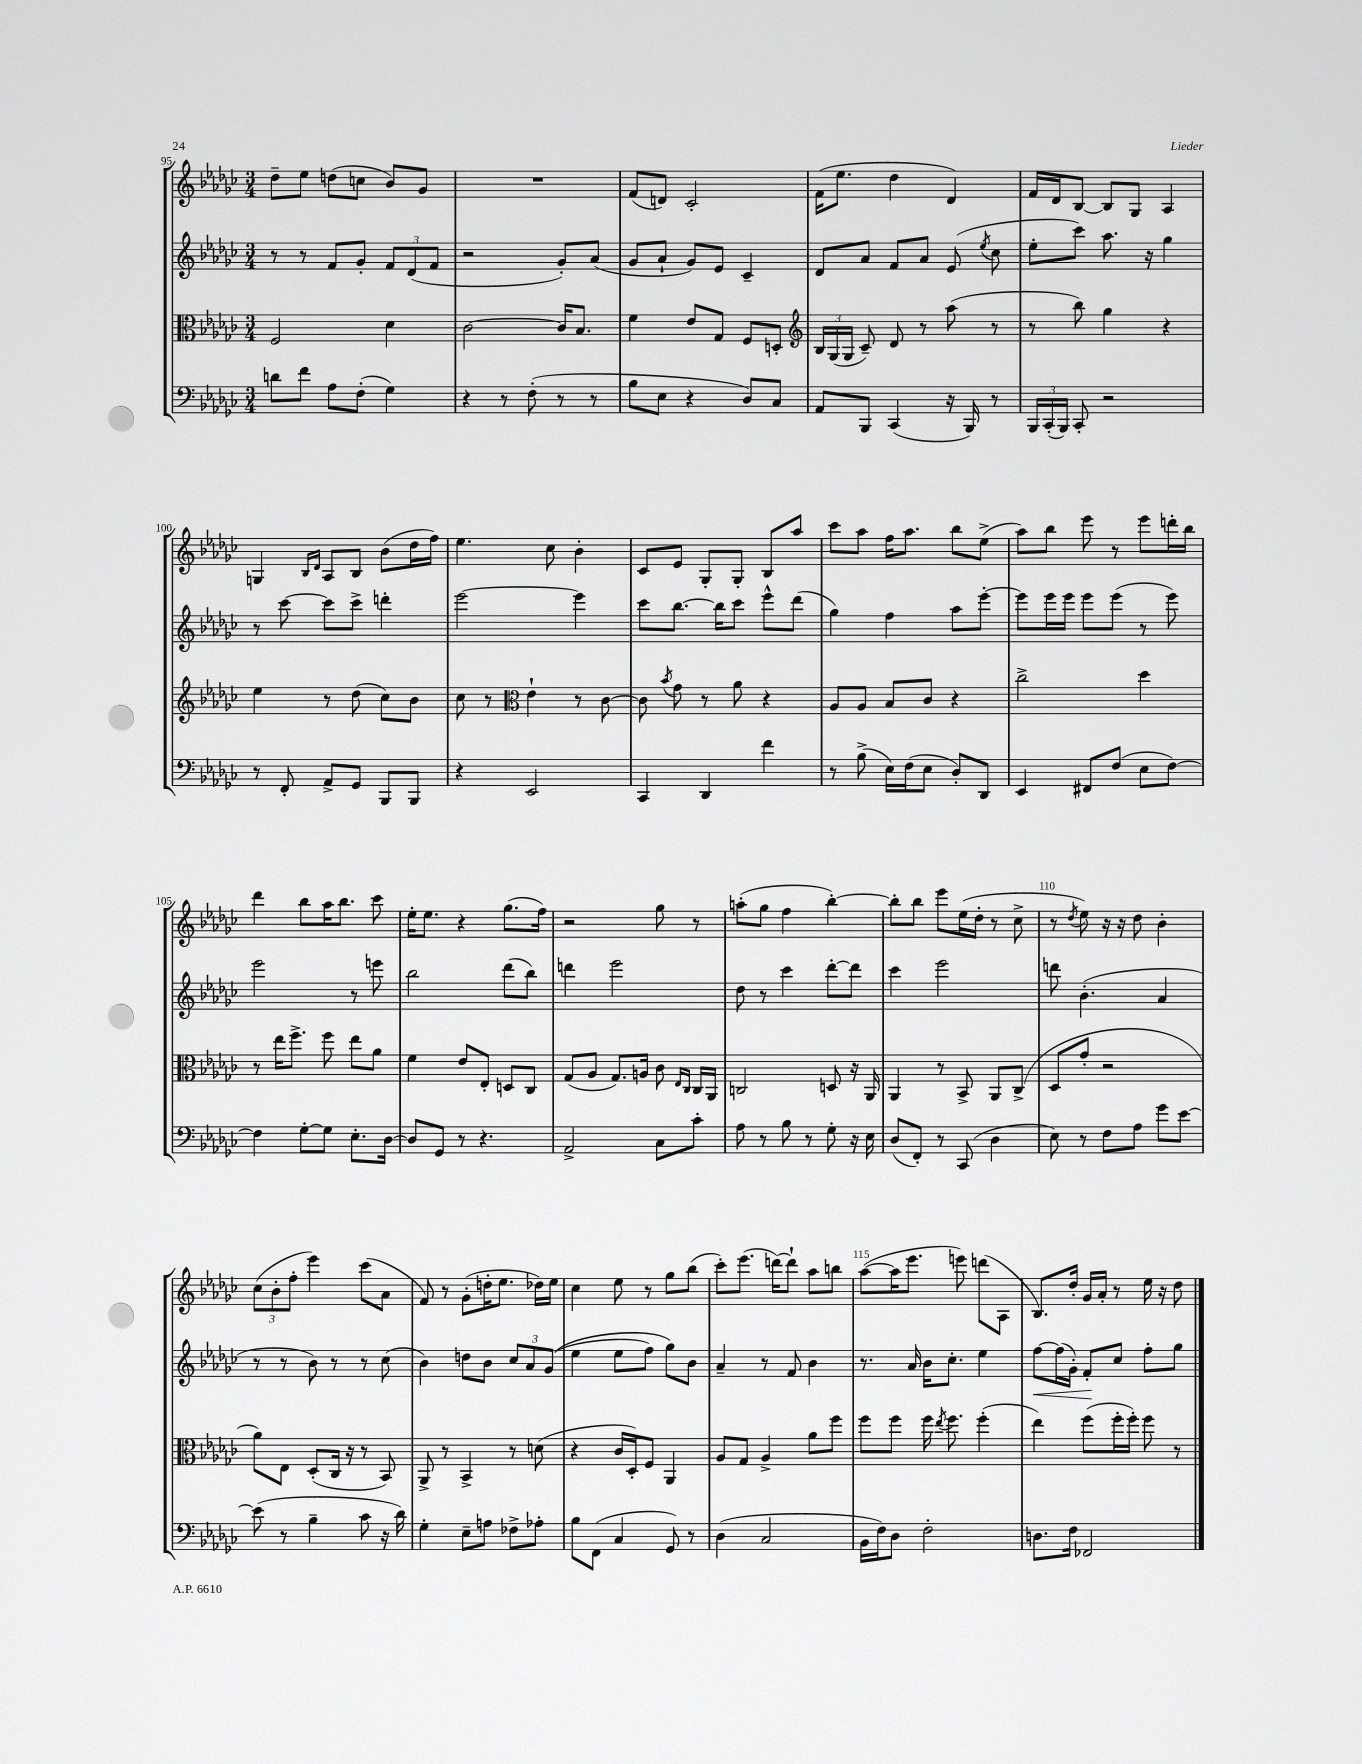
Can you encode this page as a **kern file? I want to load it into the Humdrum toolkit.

**kern	**kern	**kern	**dynam	**kern
*part4	*part3	*part2	*part2	*part1
*staff4	*staff3	*staff2	*staff2	*staff1
*clefF4	*clefC3	*clefG2	*	*clefG2
*k[b-e-a-d-g-c-]	*k[b-e-a-d-g-c-]	*k[b-e-a-d-g-c-]	*	*k[b-e-a-d-g-c-]
*M3/4	*M3/4	*M3/4	*	*M3/4
=95	=95	=95	=95	=95
8dn\L	2F/	8r	.	8dd-~\L
8f\J	.	8r	.	8ee-\J
8A-\L	.	8f/L	.	(8ddn\L
(8F'\J	.	8g-'/J	.	8ccn\J
4G-\)	4d-\	12f/L	.	8b-/L)
.	.	(12d-/	.	.
.	.	.	.	8g-/J
.	.	12f/J	.	.
=96	=96	=96	=96	=96
4r	[2c-\	2r	.	2.r
8r	.	.	.	.
(8F'\	.	.	.	.
8r	16c-/KL]	8g-'/L)	.	.
.	8.B-/J	.	.	.
8r	.	(8a-/J	.	.
=97	=97	=97	=97	=97
8B-\L	4f\	8g-/L	.	(8f/L
8E-\J	.	8a-`/J	.	8dn/J)
4r	8e-/L	8g-/L)	.	2c-'/
.	8G-/J	8e-/J	.	.
8D-/L)	8F/L	4c-~/	.	.
8C-/J	8Dn'/J	.	.	.
=98	=98	=98	=98	=98
*	*clefG2	*	*	*
8AA-/L	24B-/LL	8d-/L	.	(16f\KL
.	(24G-/	.	.	.
.	.	.	.	8.ee-\J
.	24G-/JJ	.	.	.
8BBB-/J	8c-~/)	8a-/J	.	.
(4CC-/	8d-/	8f/L	.	4dd-\
.	8r	8a-/J	.	.
16r	(8aa-\	(8e-/	.	4d-/)
16BBB-/)	.	.	.	.
.	.	8qee-/	.	.
8r	8r	8cc-\	.	.
=99	=99	=99	=99	=99
24BBB-/LL	8r	8ee-'\L	.	16f/LL
(24CC-'/	.	.	.	.
.	.	.	.	16d-/J
24BBB-/JJ)	.	.	.	.
8CC-'/	8bb-\)	8ccc-\J)	.	[8B-/J
2r	4gg-\	8.aa-\	.	8B-/L]
.	.	.	.	8G-/J
.	.	16r	.	.
.	4r	4gg-\	.	4A-/
!!LO:LB:g=z
=100	=100	=100	=100	=100
8r	4ee-\	8r	.	4Gn/
8FF'/	.	[8ccc-\	.	.
.	.	.	.	16qqB-/LL
.	.	.	.	16qqd-/JJ
8AA-^/L	8r	8ccc-\L]	.	8A-/L
8GG-/J	(8dd-\	8ccc-^\J	.	8B-/J
8BBB-/L	8cc-\L)	4dddn'\	.	(8b-\L
8BBB-/J	8b-\J	.	.	16dd-\L
.	.	.	.	16ff\JJ)
=101	=101	=101	=101	=101
4r	8cc-\	[2eee-\	.	4.ee-\
.	8r	.	.	.
*	*clefC3	*	*	*
2EE-/	4e-`\	.	.	.
.	.	.	.	8cc-\
.	8r	4eee-\]	.	4b-'\
.	[8c-\	.	.	.
=102	=102	=102	=102	=102
4CC-/	8c-\]	8ccc-\L	.	8c-/L
.	8qb-/	.	.	.
.	8g-\	[8.bb-\J	.	8e-/J
4DD-/	8r	.	.	8G-'/L
.	.	16bb-\KL]	.	.
.	8a-\	8ccc-\J	.	8G-'/J
4f\	4r	8eee-^^\L	.	8B-/L
.	.	(8ddd-\J	.	8aa-/J
=103	=103	=103	=103	=103
8r	8A-/L	4gg-\)	.	8ccc-\L
(8B-^\	8A-/J	.	.	8aa-\J
16E-\LL)	8B-/L	4ff\	.	16ff\KL
(16F\J	.	.	.	8.aa-\J
8E-\J	8c-/J	.	.	.
8D-'/L)	4r	8aa-\L	.	8bb-\L
8DD-/J	.	[8eee-'\J	.	(8ee-^\J
=104	=104	=104	=104	=104
4EE-/	2cc-^\	8eee-\L]	.	8aa-\L)
.	.	16eee-\L	.	8bb-\J
.	.	16eee-\JJ	.	.
8FF#X/L	.	8eee-\L	.	8eee-\
(8F/J	.	(8eee-\J	.	8r
8E-\L	4dd-\	8r	.	8eee-\L
[8F\J)	.	8eee-\)	.	16dddn'\L
.	.	.	.	16bb-\JJ
!!LO:LB:g=z
=105	=105	=105	=105	=105
4F\]	8r	2eee-\	.	4ddd-\
.	16ee-\KL	.	.	.
.	8.ff^\J	.	.	.
[8G-'\L	.	.	.	8bb-\L
8G-\J]	8ff\	.	.	16aa-\K
.	.	.	.	8.bb-\J
8.E-'\L	8ee-\L	8r	.	.
.	8a-\J	8eeen\	.	8ccc-\
[16D-\Jk	.	.	.	.
=106	=106	=106	=106	=106
8D-/L]	4f\	2bb-\	.	16ee-'\KL
.	.	.	.	8.ee-\J
8GG-/J	.	.	.	.
8r	8e-/L	.	.	4r
4.r	8E-'/J	.	.	.
.	8Dn/L	(8ddd-\L	.	(8.gg-\L
.	8C-/J	8bb-\J)	.	.
.	.	.	.	16ff\Jk)
=107	=107	=107	=107	=107
2AA-^/	(8G-/L	4dddn\	.	2r
.	8A-/J	.	.	.
.	8.G-/L)	2eee-\	.	.
.	16An/Jk	.	.	.
8C-\L	8c-\	.	.	8gg-\
.	16qqE-/LL	.	.	.
.	16qqC-/JJ	.	.	.
8c-'\J	16C-/LL	.	.	8r
.	16AA-/JJ	.	.	.
=108	=108	=108	=108	=108
8A-\	2Cn/	8dd-\	.	(8aan'\L
8r	.	8r	.	8gg-\J
8B-\	.	4ccc-\	.	4ff\
8r	.	.	.	.
8G-'\	8Dn/	[8ddd-'\L	.	[4bb-'\)
16r	16r	8ddd-\J]	.	.
16E-\	16AA-/	.	.	.
=109	=109	=109	=109	=109
(8D-/L	4AA-/	4ccc-\	.	8bb-'\L]
8FF'/J)	.	.	.	8bb-\J
8r	8r	2eee-\	.	8eee-\L
(8CC-/	8BB-^/	.	.	(16ee-\L
.	.	.	.	16dd-'\JJ
4D-\	8AA-/L	.	.	8r
.	(8C-^/J	.	.	8cc-^\
=110	=110	=110	=110	=110
8E-\)	8D-/L	8dddn\	.	8r
.	.	.	.	8qdd-/
8r	8g-'/J	(4.b-'\	.	8ee-\)
8F\L	2r	.	.	16r
.	.	.	.	16r
8A-\J	.	.	.	8dd-\
8g-\L	.	4a-/	.	4b-'\
[8e-\J	.	.	.	.
!!LO:LB:g=z
=111	=111	=111	=111	=111
(8e-\]	8a-\L)	8r	.	(12cc-\L
.	.	.	.	12b-'\
8r	8E-\J	8r	.	.
.	.	.	.	12ff'\J
4B-~\	(8D-'/L	8b-\)	.	4eee-\)
.	16C-/Jk	8r	.	.
.	16r	.	.	.
8c-\	8r	8r	.	(8ccc-\L
16r	8BB-/)	(8cc-\	.	8a-\J
16d-\)	.	.	.	.
=112	=112	=112	=112	=112
4G-'\	8AA-^/	4b-\)	.	8f/)
.	8r	.	.	8r
8E-~\L	4BB-^/	8ddn\L	.	(8g-'\L
8An\J	.	8b-\J	.	16ddn'\K
.	.	.	.	8.ee-\J
8F-X^\L	8r	12cc-/L	.	.
.	.	12a-/	.	.
8A-X'\J	(8dn\	.	.	16dd-X\LL)
.	.	((12g-/J	.	.
.	.	.	.	16ee-\JJ
=113	=113	=113	=113	=113
8B-\L	4r	4ee-\	.	4cc-\
(8FF\J	.	.	.	.
4C-/	16c-/LL	8ee-\L	.	8ee-\
.	16D-'/J)	.	.	.
.	8F/J	8ff\J)	.	8r
8GG-/)	4AA-/	8gg-\L)	.	8gg-\L
8r	.	8b-\J	.	(8bb-\J
=114	=114	=114	=114	=114
(4D-\	8A-/L	4a-~/	.	8ccc-'\L)
.	8G-/J	.	.	(8.eee-\J
2C-/	4A-^/	8r	.	.
.	.	.	.	[16dddn\KL)
.	.	8f/	.	8ddd`\J]
.	8a-\L	4b-\	.	8aa-\L
.	8ff\J	.	.	8bbn\J
=115	=115	=115	=115	=115
16BB-\LL	8ff\L	8.r	.	([8aa-\L
16F\J)	.	.	.	.
8D-\J	8ff\J	.	.	16aa-\K]
.	.	16a-/	.	8.eee-\J
2F'\	16ff\	16b-\KL	.	.
.	8qee-/	.	.	.
.	8.ff\	8.cc-'\J	.	.
.	.	.	.	8eeen\)
.	(4ff'\	4ee-\	.	(8dddn\L
.	.	.	.	8A-\J
=116	=116	=116	=116	=116
!	!	!	!LO:HP:b	!
8.Dn\L	4ee-\)	[8ff\L	<	8.B-/L)
.	.	(16ff\L]	.	.
16F\Jk	.	16g-'\JJ)	.	16dd-'/Jk
2FF-X/	(8ff\L	8f'/L	.	16g-/LL
.	.	.	.	16a-'/JJ
.	16ff'\L	8cc-/J	[	8r
.	16ff'\JJ)	.	.	.
.	8ff\	8ff'\L	.	16ee-\
.	.	.	.	16r
.	8r	8gg-\J	.	8dd-\
==	==	==	==	==
*-	*-	*-	*-	*-
